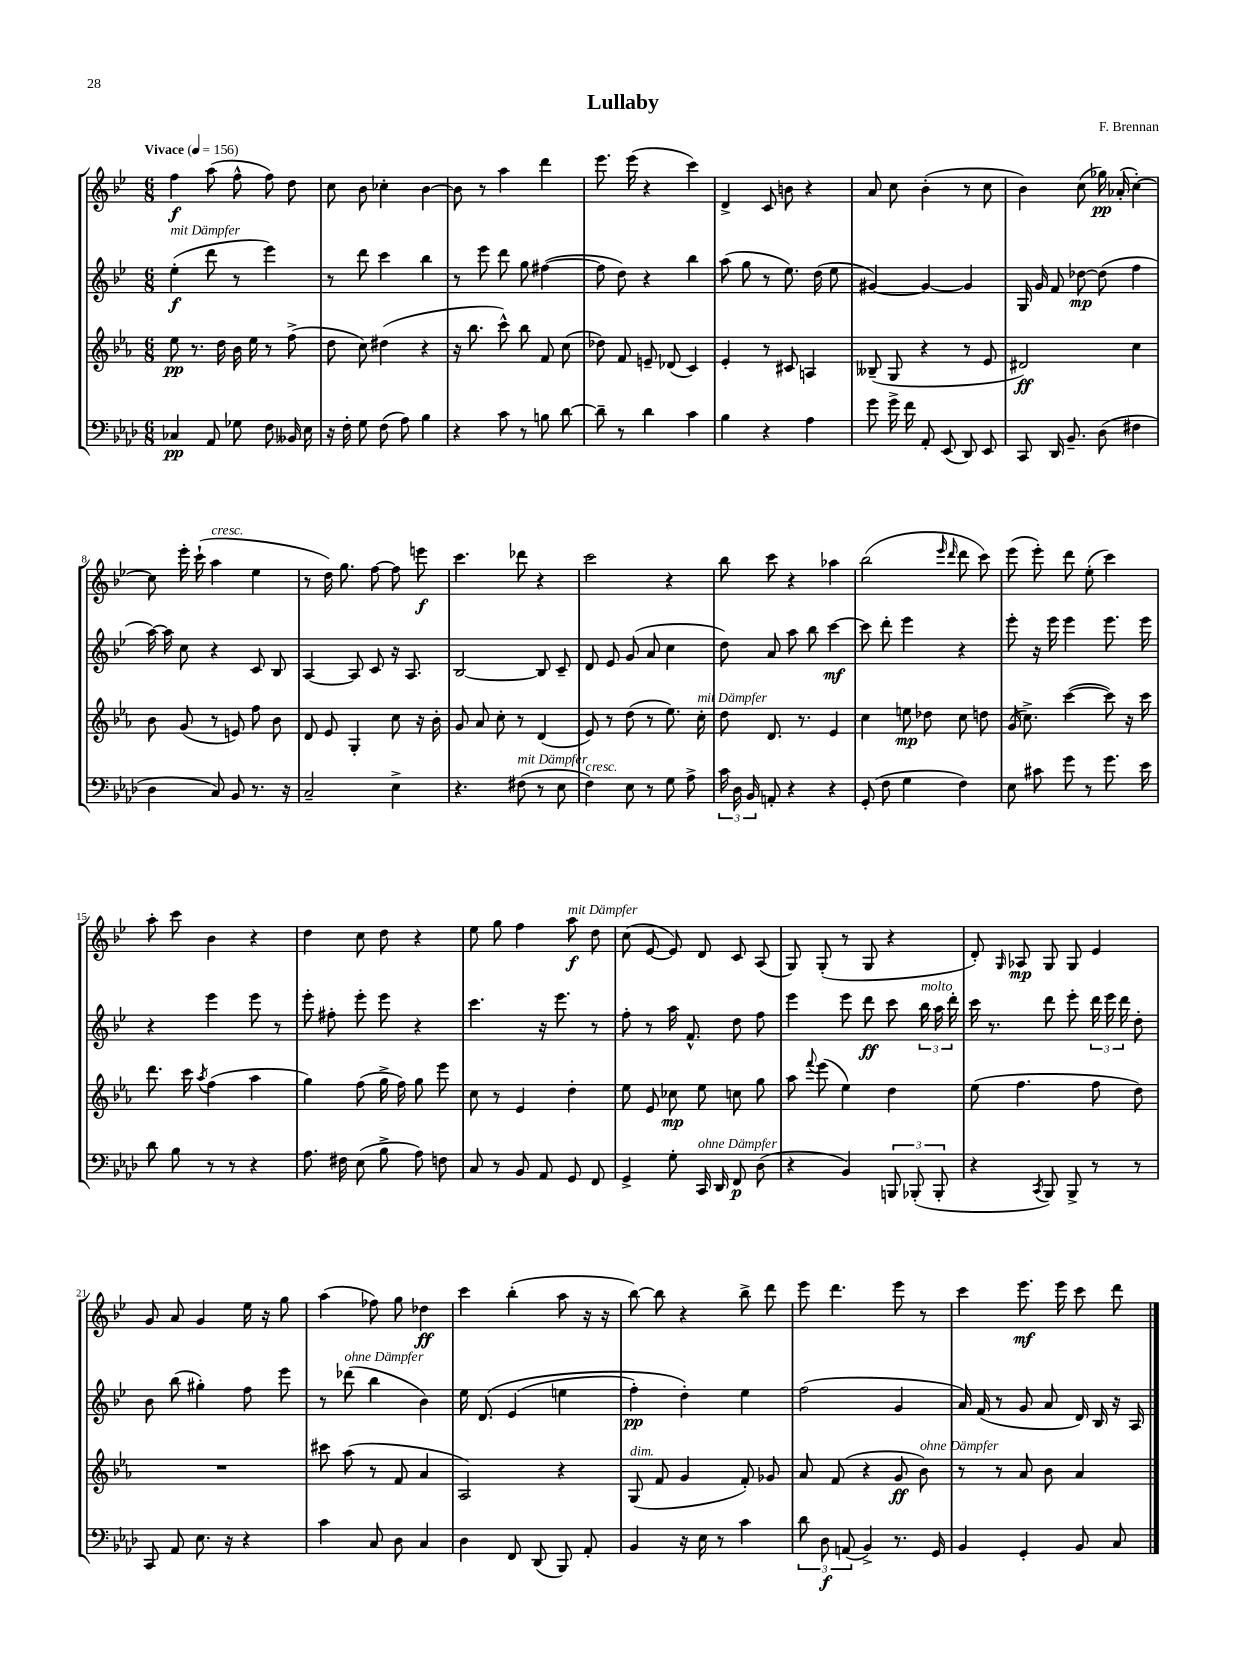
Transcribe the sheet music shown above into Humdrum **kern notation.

**kern	**kern	**kern	**kern
*staff4	*staff3	*staff2	*staff1
*clefF4	*clefG2	*clefG2	*clefG2
*k[b-e-a-d-]	*k[b-e-a-]	*k[b-e-]	*k[b-e-]
*M6/8	*M6/8	*M6/8	*M6/8
*MM156	*MM156	*MM156	*MM156
4C-/	8ee-\	(4ee-'\	4ff\
.	8.r	.	.
8AA-/	.	8ddd\	(8aa\
.	16dd\	.	.
8G-\	16b-\	8r	8ff^^\
.	16ee-\	.	.
8F\	8r	4eee-\)	8ff\)
16BB--/	(8ff^\	.	8dd\
16E-\	.	.	.
=	=	=	=
16r	8dd\	8r	8cc\
16F'\	.	.	.
8G\	8cc\)	8ddd\	8b-\
(8F\	(4dd#\	4ccc\	4cc-'\
8A-\)	.	.	.
4B-\	4r	4bb-\	[4b-\
=	=	=	=
4r	16r	8r	8b-\]
.	8.bb-\	.	.
.	.	8eee-\	8r
8c\	8ccc^^\)	8ddd\	4aa\
8r	8bb-\	8gg\	.
8B\	8f/	([4ff#\	4ddd\
[8d-\	(8cc\	.	.
=	=	=	=
8d-~\]	8dd-\)	8ff#\]	8.eee-\
8r	8f/	8dd\)	.
.	.	.	(16eee-\
4d-\	8e~/	4r	4r
.	(8d-/	.	.
4c\	4c/)	4bb-\	4ccc\)
=	=	=	=
4B-\	4e-'/	(8aa\	4d^/
.	.	8gg\	.
4r	8r	8r	8c/
.	8c#/	8.ee-\)	8b\
4A-\	4A/	.	4r
.	.	(16dd\	.
.	.	8ee-\	.
=	=	=	=
8g\	(8B--~/	[4g#/)	8a/
16g^\	8G/	.	8cc\
16f\	.	.	.
8AA-'/	4r	4g#/_	(4b-'\
(8EE-/	.	.	.
8DD-/)	8r	4g#/]	8r
8EE-/	8e-/	.	8cc\
=	=	=	=
8CC/	2d#/)	16G/	4b-\)
.	.	16g/	.
16DD-/	.	8f/	.
8.BB-~/	.	.	.
.	.	[8dd-\	(8cc\
(8D-\	.	(8dd-\]	16gg-\)
.	.	.	(16a-'/
4F#\	4cc\	4ff\	[4cc'\)
=	=	=	=
4D-\	8b-\	[16aa\)	8cc\]
.	.	16aa\]	.
.	(8g/	8cc\	16eee-'\
.	.	.	(16ccc`\
8C/)	8r	4r	4aa\
8BB-/	8e/)	.	.
8.r	8ff\	8c/	4ee-\
.	8b-\	8B-/	.
16r	.	.	.
=	=	=	=
2C~/	8d/	[4A/	8r
.	8e-/	.	16dd\)
.	.	.	8.gg\
.	4G'/	8A/]	.
.	.	8c/	[8ff\
4E-^\	8cc\	16r	8ff\]
.	.	8.A/	.
.	16r	.	8eee\
.	16b-'\	.	.
=	=	=	=
4.r	8g/	[2B-/	4.ccc\
.	8a-/	.	.
.	8cc'\	.	.
(8F#\	8r	.	8ddd-\
8r	(4d/	8B-/]	4r
8E-\	.	8c~/	.
=	=	=	=
4F\)	8e-/)	8d/	2ccc\
.	8r	8e-/	.
8E-\	(8dd\	(8g/	.
8r	8r	8a/	.
8G\	8.ee-\)	4cc\	4r
8A-^\	.	.	.
.	16cc'\	.	.
=	=	=	=
24c\	8dd\	8dd\)	8bb-\
24D-\	.	.	.
24BB-/	.	.	.
8AA'/	8.d/	8a/	8ccc\
4r	.	8aa\	4r
.	8.r	.	.
.	.	8bb-\	.
4r	4e-/	[4ccc\	4aa-\
=	=	=	=
(8GG'/	4cc\	8ccc\]	(2bb-\
8F\	.	8ddd'\	.
4G\	8ee\	4eee-\	.
.	8dd-\	.	.
.	.	.	16qqeee-/
.	.	.	16qqddd/
4F\)	8cc\	4r	8ddd\
.	8dd\	.	8ccc\)
=	=	=	=
8E-\	(16g/	8eee-'\	(8eee-\
.	8.cc^\)	.	.
8c#\	.	16r	8eee-'\)
.	.	16eee-\	.
8g\	([4ccc\	4eee-\	8ddd\
8r	.	.	(8ee-'\
8.g\	8ccc\])	8.eee-\	4ccc\)
.	16r	.	.
16e-\	16ccc\	16eee-\	.
=	=	=	=
8d-\	8.ddd\	4r	8aa'\
8B-\	.	.	8ccc\
.	16ccc\	.	.
.	8qaa-/	.	.
8r	(4ff\	4eee-\	4b-\
8r	.	.	.
4r	4aa-\	8eee-\	4r
.	.	8r	.
=	=	=	=
8.A-\	4gg\)	8eee-'\	4dd\
.	.	8ff#'\	.
16F#\	.	.	.
(8E-\	(8ff\	8eee-'\	8cc\
8B-^\	16gg^\	8eee-\	8dd\
.	16ff\)	.	.
8A-\)	8gg\	4r	4r
8F\	8eee-\	.	.
=	=	=	=
8C/	8cc\	4.ccc\	8ee-\
8r	8r	.	8gg\
8BB-/	4e-/	.	4ff\
8AA-/	.	16r	.
.	.	8.eee-\	.
8GG/	4dd'\	.	8aa\
8FF/	.	8r	8dd\
=	=	=	=
4GG^/	8ee-\	8ff'\	(8cc\
.	8e-/	8r	[8e-/
8G'\	8cc-\	16aa\	8e-/])
.	.	8.f^^/	.
16CC/	8ee-\	.	8d/
16DD-/	.	.	.
8FF/	8cc\	8dd\	8c/
(8D-\	8gg\	8ff\	(8A/
=	=	=	=
4r	8aa-\	4eee-\	8G/)
.	8qqfff/	.	.
.	(8eee-\	.	(8G'/
4BB-/)	4ee-\)	8eee-\	8r
.	.	8ddd\	8G/
12BBB/	4dd\	8ccc\	4r
(12BBB-'/	.	.	.
.	.	24bb-\	.
12BBB-'/	.	24aa\	.
.	.	24ddd'\	.
=	=	=	=
4r	(8ee-\	16ccc\	8d'/)
.	.	8.r	.
.	.	.	16qqG/
.	4.ff\	.	8A-/
8qCC/	.	.	.
8BBB-/)	.	8ddd\	8G/
8BBB-^/	.	8eee-'\	8G/
8r	8ff\	24ddd\	4e-/
.	.	24eee-\	.
.	.	24ddd\	.
8r	8dd\)	8dd'\	.
=	=	=	=
8CC/	2.r	8b-\	8g/
8AA-/	.	(8bb-\	8a/
8.E-\	.	4gg#'\)	4g/
16r	.	.	.
4r	.	8ff\	16ee-\
.	.	.	16r
.	.	8eee-\	8gg\
=	=	=	=
4c\	8ccc#\	8r	(4aa\
.	(8aa-\	(8ddd-\	.
8C/	8r	4bb-\	8ff-\)
8D-\	8f/	.	8gg\
4C/	4a-/	4b-\)	4dd-\
=	=	=	=
4D-\	2A-/)	16ee-\	4ccc\
.	.	&(8.d/	.
8FF/	.	(4e-/	(4bb-'\
(8DD-/	.	.	.
8BBB-/)	4r	4ee\	8aa\
8AA-'/	.	.	16r
.	.	.	16r
=	=	=	=
4BB-/	(8G/	4ff'\)	[8bb-\)
.	8f/	.	8bb-\]
16r	4g/	4dd'\&)	4r
16E-\	.	.	.
8r	.	.	.
4c\	8f'/)	4ee-\	8bb-^\
.	8g-/	.	8ddd\
=	=	=	=
12d-\	8a-/	(2ff\	8eee-\
12D-\	.	.	.
.	(8f/	.	4.ddd\
(12AA/	.	.	.
4BB-^/)	4r	.	.
8.r	8g/	4g/	8eee-\
.	8b-\)	.	8r
16GG/	.	.	.
=	=	=	=
4BB-/	8r	16a/)	4ccc\
.	.	(16f/	.
.	8r	8r	.
4GG'/	8a-/	8g/	8.eee-\
.	8b-\	8a/	.
.	.	.	16eee-\
8BB-/	4a-/	16d/)	8ccc\
.	.	16B-/	.
8C/	.	16r	8ddd\
.	.	16A/	.
==	==	==	==
*-	*-	*-	*-
